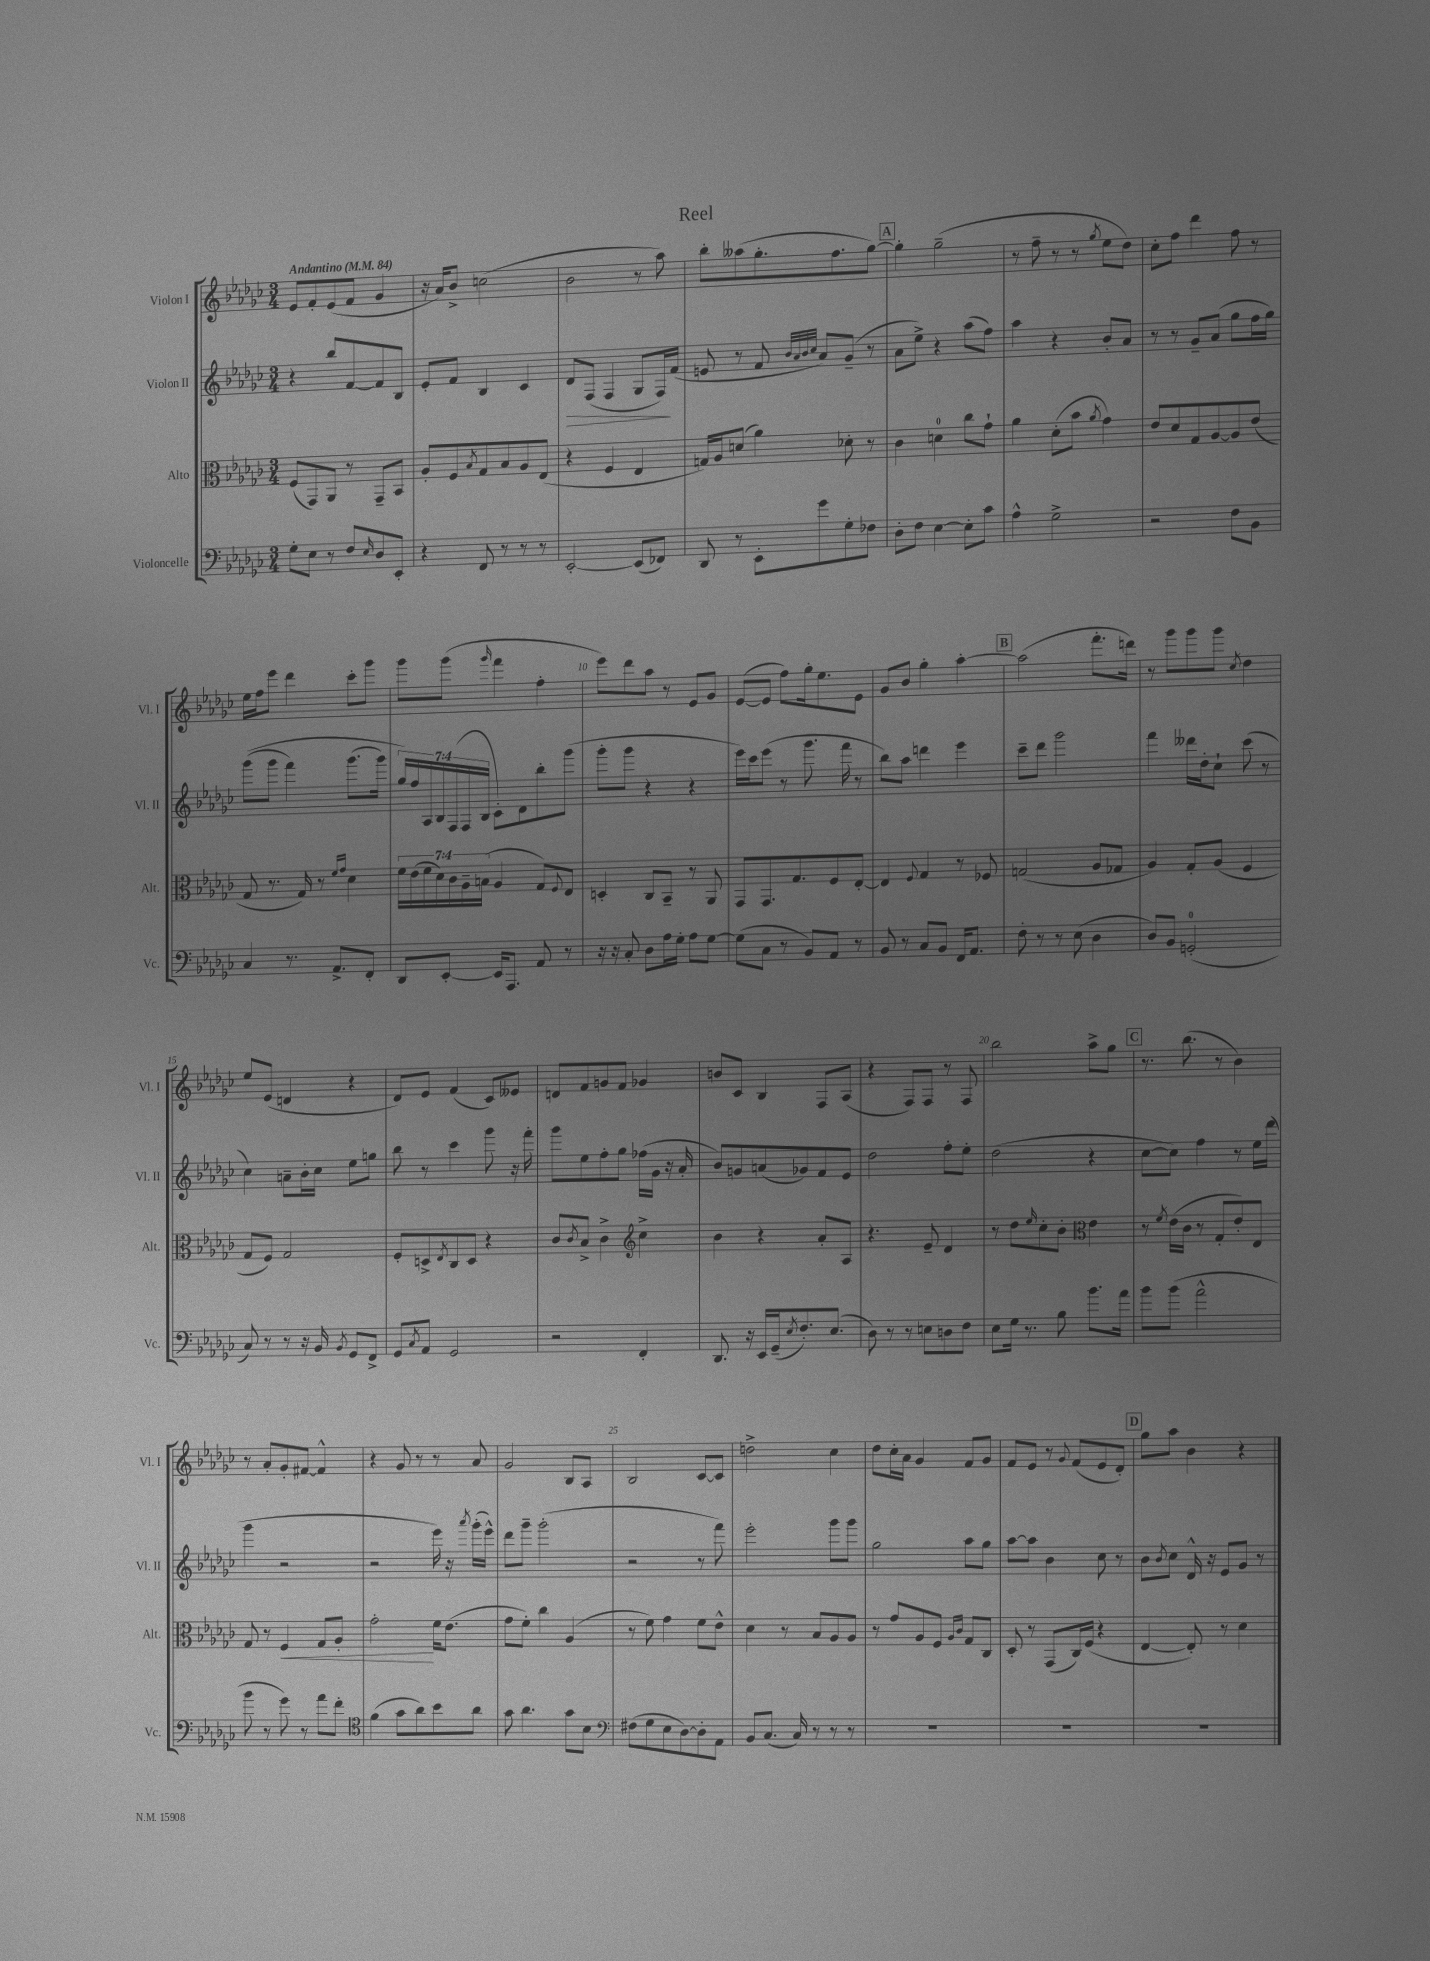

**kern	**kern	**kern	**kern
*staff4	*staff3	*staff2	*staff1
*clefF4	*clefC3	*clefG2	*clefG2
*k[b-e-a-d-g-c-]	*k[b-e-a-d-g-c-]	*k[b-e-a-d-g-c-]	*k[b-e-a-d-g-c-]
*M3/4	*M3/4	*M3/4	*M3/4
*MM84	*MM84	*MM84	*MM84
8G-'\L	(8F/L	4r	8e-/L
8E-\J	8GG-/)	.	8f'/
8r	8AA-/J	8bb-/L	(8e-/
8F/L	8r	[8f/	8f/J
16qqE-/	.	.	.
8D-/	8GG-~/L	8f/]	4g-/
8EE-'/J	8BB-/J	8B-/J	.
=	=	=	=
4r	8A-'/L	8e-'/L	16r
.	.	.	16a-/LK)
.	8F/	8f/J	8b-^/J
.	8qB-/	.	.
8FF/	8G-/	4B-/	(2cc\
8r	8B-/	.	.
8r	8A-/	4c-/	.
8r	(8E-/J	.	.
=	=	=	=
[2EE-'/	4r	8d-/L	2b-\
.	.	(8F/J	.
.	4F/	4F/	.
(8EE-/]L	4E-/	8G-/L	8r
8FF-/J)	.	16F/L)	8aa-\)
.	.	(16f/JJ	.
=	=	=	=
8DD-/	16G/LL)	8e/	8bb-'\L
.	16A-/J	.	.
8r	(8d/J	8r	(8aa--\
8EE-'\L	4a-\)	8f/	8.gg-'\
.	.	32qqb-/LLL	.
.	.	32qqa-/	.
.	.	32qqb-/	.
.	.	32qqcc-/JJJ	.
8g-\	.	8a-/L)	.
.	.	.	8.ff\
8G-'\	8d-'\	(8g-~/J	.
8F-\J	8r	8r	[8gg-\J)
=	=	=	=
8D-'\L	4c-\	8a-\L	4gg-'\]
8F\J	.	8ee-^\J)	.
[4E-\	4d\	4r	(2gg-~\
8E-'\]L	8cc-\L	(8aa-\L	.
8c-\J	8g-`\J	8ff\J)	.
=	=	=	=
4A-^^\	4a-\	4aa-\	8r
.	.	.	8ff~\
2G-^\	(8d-'\L	4r	8r
.	8b-\J	.	8r
.	8qa-/	.	8qgg-/
.	4g-\)	8b-'/L	8ee-\L
.	.	8a-/J	8dd-\J)
=	=	=	=
2r	8e-/L	8r	8cc-'\L
.	8d-/	8r	8ff\J
.	8G-/	8g-~/L	4ddd-\
.	[8A-/	(8a-/J	.
8F\L	8A-/]	8gg-\L	8ff\
8BB-\J	(8e-/J	16ff\L	8r
.	.	16gg-\JJ)	.
=	=	=	=
4C-/	8G-/	&((8ggg-\L	16ee-\LL
.	.	.	16ff\J
.	8.r	8ggg-\J	8eee-\J
8.r	.	4fff\)	4ddd-\
.	16G-/)	.	.
.	8r	.	.
8.AA-^/L	.	.	.
.	16qqf/LL	.	.
.	16qqg-/JJ	.	.
.	4d-\	(8.ggg-\L	8ccc-'\L
8FF'/J	.	.	8ggg-\J
.	.	16ggg-\Jk)	.
=	=	=	=
8DD-/L	28f\LL	28gg-/LL&)	8ggg-\L
.	(28e-\	28ff/	.
.	28f\	28A-/	.
.	28d-\)	28B-/	.
[8EE-'/J	.	.	(8ggg-\J
.	28c-\	(28F/	.
.	28A-~\	28F/	.
.	(28B\JJ	28B-/JJ	.
.	.	.	16qqggg-/
16EE-/]LK	4A-/	8c-'\L)	4fff\
8.AAA-/J	.	.	.
.	.	8d-\	.
8AA-/	8G-/L)	8bb-'\	4ff'\
.	8qqF/	.	.
8r	8E-/J	(8ggg-\J	.
=	=	=	=
16r	4D'/	8ggg-'\L	8eee-\L)
16r	.	.	.
8C-'/	.	8ggg-\J	8ddd-\
8D-\L	8C-/L	4r	8aa-\J
16A-\L	8BB-~/J	.	8r
16G-'\JJ	.	.	.
8A-\L	8r	4r	8e-/L
[8G-\J	8AA-/	.	8g-/J
=	=	=	=
(8G-\]L	8GG-/L	16eee-\LL)	([8e-/L
.	.	16ccc-\J	.
8C-\J	8.GG-/	(8eee-\J	8e-/]J
8r	.	8r	8ff\L)
.	8.G-/	.	.
8BB-/L)	.	8.ggg-\	16gg-'\k
.	.	.	8.ee-\
8AA-/J	8F/	.	.
.	.	16fff\	.
8r	[8E-'/J	8r	8e-\J
=	=	=	=
8BB-/	4E-/]	8bb-\L)	8g-/L
8r	.	8aa-\J	8b-/J
.	8qqF/	.	.
8C-/L	4G-/	4ddd\	4gg-'\
8BB-/J	.	.	.
16FF/LK	8r	4eee-\	[4aa-'\
8.AA-/J	.	.	.
.	8F-/	.	.
=	=	=	=
8F'\	(2G/	8ccc-~\L	(2aa-\]
8r	.	8ddd-\J	.
8r	.	2ggg-\	.
(8E-\	.	.	.
4D-\	8A-/L	.	8.fff'\L
.	8G-/J	.	.
.	.	.	16ddd\Jk)
=	=	=	=
8D-/L)	4A-/)	4fff\	8r
8BB-/J	.	.	8ggg-\L
(2GG'/	8G-'/L	16ddd--\LL	8ggg-\
.	.	16dd-'\J	.
.	(8A-/J	8cc-`\J	8ggg-\J
.	.	.	8qcc-/
.	4F/	(8ccc-\	4dd-\
.	.	8r	.
=	=	=	=
8C-/)	8G-/L	4cc-\)	8ee-/L
8r	8F/J)	.	(8e-/J
8r	2G-/	8a~\L	4d/
16r	.	16b-'\L	.
16BB-/	.	16cc-\JJ	.
8qBB-/	.	.	.
8GG-/L	.	8ee-\L	4r
8FF^/J	.	8gg\J	.
=	=	=	=
8GG-/L	8F'/L	8bb-\	8d-/L)
8qC-/	.	.	.
8AA-/J	8D^/	8r	8e-/J
.	8qE-/	.	.
2GG-/	8C-/	4ccc-\	(4f/
.	8D/J	.	.
.	4r	8ggg-\	8c-/L)
.	.	16r	8e--/J
.	.	16fff'\	.
=	=	=	=
2r	8c-/L	8ggg-\L	8d/L
.	8qc-/	.	.
.	8B-^/J	8ee-\	8f/
.	4c-^\	8ff'\	8g/
.	.	8gg-\J	8f/J
*	*clefG2	*	*
4FF'/	4cc-^\	(16ff-\LL	4g-/
.	.	16g-\JJ	.
.	.	16r	.
.	.	16a-'/	.
=	=	=	=
8.DD-/	4b-\	8b-/L)	8b/L
.	.	8g/	8c-/J
16r	.	.	.
16EE-/LL	4r	(8a/	4B-/
(16GG-~/J	.	.	.
8qE-/	.	.	.
8.F'/)	.	8g-/)	.
.	8a-'/L	8f/	8F/L
(8.E-/J	.	.	.
.	8A-/J	8e-/J	(8A-/J
=	=	=	=
8D-\)	4.r	2dd-\	4r
8r	.	.	.
8r	.	.	8F/L)
8E\L	8e-~/	.	8F/J
8D\	4d-/	8ff'\L	8r
8F\J	.	8ee-'\J	8F/
=	=	=	=
8E-\L	8r	(2dd-\	2bb-\
16G-\Jk	8dd-\L	.	.
8.r	.	.	.
.	16qqee-/	.	.
.	8cc-'\	.	.
8B-\	8b-'\J	.	.
*	*clefC3	*	*
8.b-\L	4e-\	4r	8aa-^\L
.	.	.	8gg-\J
16a-\Jk	.	.	.
=	=	=	=
8b-\L	8r	[8cc-\L	8.r
.	8qf/	.	.
(8b-\J	(16e-\LL	8cc-\]J)	.
.	16c-\JJ	.	(8.bb-\
2a-^^\	8r	4ff\	.
.	8G-'/L	.	8r
.	8e-'/)	8r	4b-\)
.	8E-/J	16ee-\LL	.
.	.	(16ddd-\JJ	.
=	=	=	=
8b-\	8G-/	4ggg-\	8r
8r	8r	.	8a-'/L
8g-\)	4F/	2r	8g-'/
8r	.	.	[8f#/J
8a-\L	8G-/L	.	4f#^^/]
8f'\J	8A-'/J	.	.
=	=	=	=
*clefC4	*	*	*
(4f\	2g-'\	2r	4r
8g-\L	.	.	8g-/
8a-\)	.	.	8r
8b-\	16f\LK	16eee-\)	8r
.	(8.e-\J	16r	.
.	.	8qaaa-/	.
8a-\J	.	(16ggg-'\LL	8a-/
.	.	16eee-^^\JJ)	.
=	=	=	=
8g-\	8g-\L	8ddd-\L	2g-/
4.a-\	8f'\J)	8ggg-~\J	.
.	4cc-\	(2ggg-'\	.
8g-\L	(4A-/	.	8B-/L
8B-\J	.	.	8A-/J
=	=	=	=
*clefF4	*	*	*
(8F#\L	8r	2r	2B-/
8G-\	8f\)	.	.
8E-\	4g-\	.	.
[8D-\)	.	.	.
8D-'\]	8f\L	8r	[8c-/L
8AA-\J	8e-^^\J	8fff\)	8c-/]J
=	=	=	=
8BB-/L	4d-\	2eee-'\	2dd^\
(8.C-/J	.	.	.
.	8r	.	.
16C-/)	.	.	.
8r	8B-/L	.	.
8r	8A-/	8ggg-\L	4cc-\
8r	8A-/J	8ggg-\J	.
=	=	=	=
2.r	8r	2gg-\	8dd-\L
.	8g-/L	.	16cc-'\L
.	.	.	16a-\JJ
.	8A-/	.	4g-/
.	8F/J	.	.
.	16qqA-/LL	.	.
.	16qqc-/JJ	.	.
.	8G-/L	8aa-\L	8f/L
.	8C-/J	8gg-\J	8g-/J
=	=	=	=
2.r	8D-'/	[8aa-\L	8f/L
.	8r	8aa-\]J	8e-/J
.	(8GG-/L	4b-\	8r
.	.	.	8qqg-/
.	16C-/L)	.	(8f/L
.	(16F/JJ	.	.
.	4r	8cc-\	8e-/
.	.	8r	8d-'/J)
=	=	=	=
2.r	[4E-/	8b-\L	8gg-\L
.	.	8qb-/	.
.	.	8cc-\J	8aa-\J
.	8E-'/])	16d-^^/	4b-\
.	.	16r	.
.	8r	8e-/L	.
.	4d-\	8g-/J	4r
.	.	8r	.
==	==	==	==
*-	*-	*-	*-
